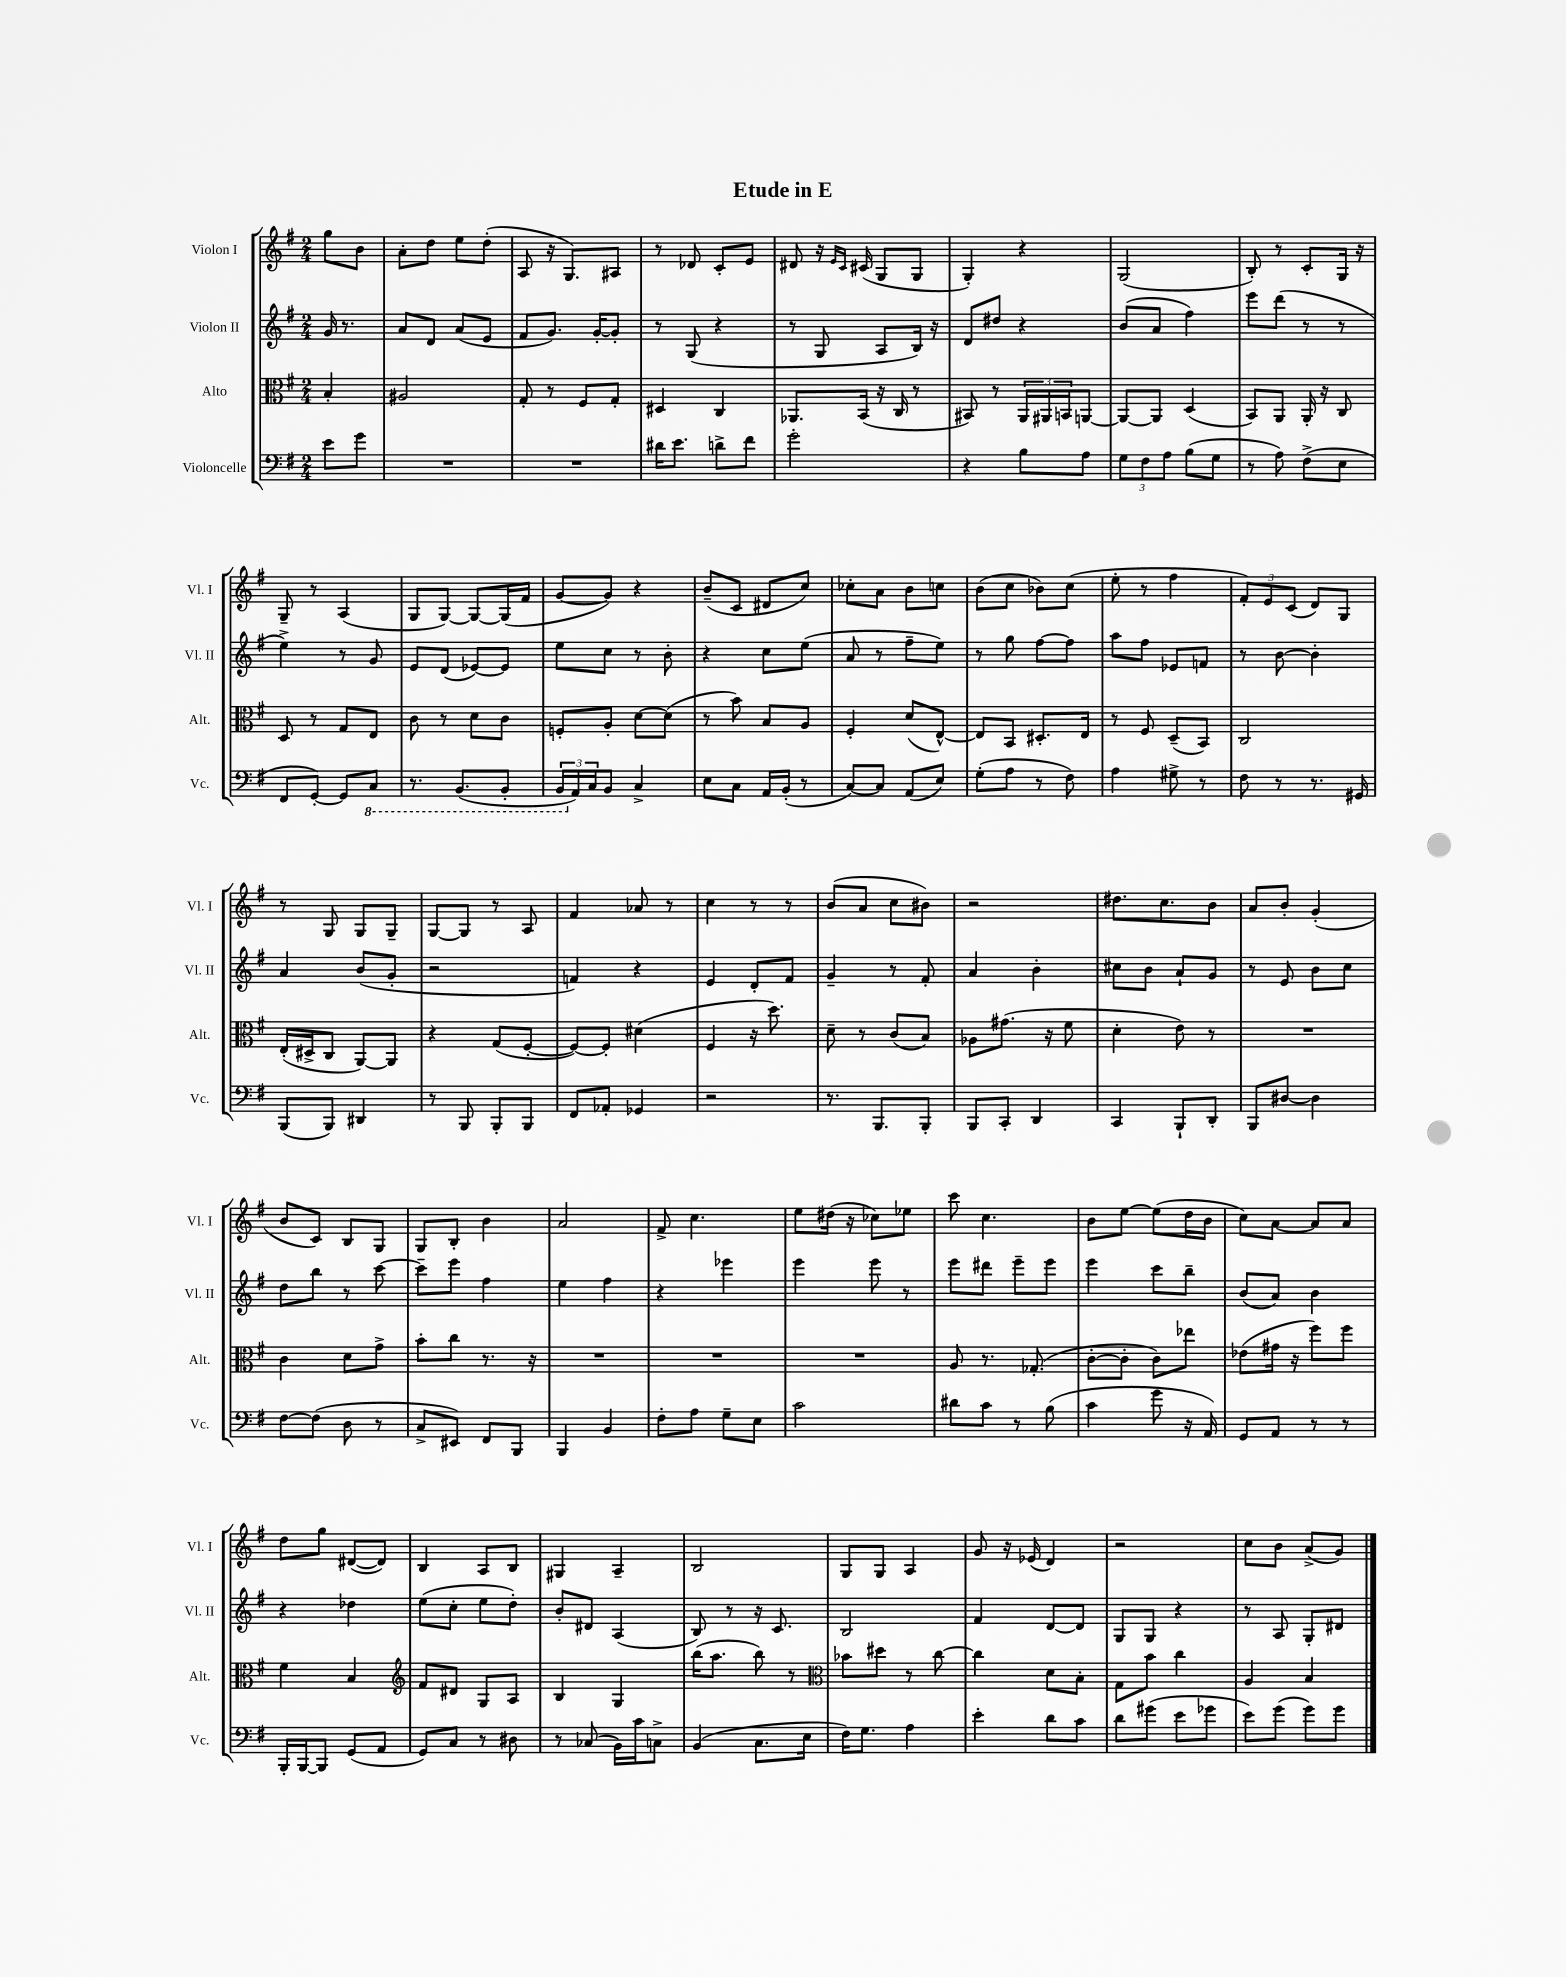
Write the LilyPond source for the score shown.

\header { title = "Etude in E" }
<<
\new StaffGroup <<
\new Staff = "s0" \with { instrumentName = "Violon I" shortInstrumentName = "Vl. I" } {
    \clef treble \key g \major \numericTimeSignature \time 2/4 \partial 4
    g''8 b'8 |
    a'8-. d''8 e''8 d''8-.( |
    a8 r16 g8.) ais8 |
    r8 des'8 c'8-. e'8 |
    dis'8 r16 \grace { e'16 c'16 } cis'16( g8 g8 |
    g4-.) r4 |
    g2( |
    b8-.) r8 c'8-. g16 r16 |
    g8-- r8 a4( |
    g8 g8~) g8~ g16( fis'16 |
    g'8~ g'8) r4 |
    b'8--( c'8 dis'8 c''8) |
    ces''8-. a'8 b'8 c''8 |
    b'8( c''8 bes'8) c''8( |
    e''8-. r8 fis''4 |
    \tuplet 3/2 { fis'8-.) e'8 c'8( } d'8) g8 |
    r8 g8 g8 g8-- |
    g8~ g8 r8 a8 |
    fis'4 aes'8 r8 |
    c''4 r8 r8 |
    b'8( a'8 c''8 bis'8) |
    r2 |
    dis''8. c''8. b'8 |
    a'8 b'8-. g'4-.( |
    b'8 c'8) b8 g8 |
    g8 b8-. b'4 |
    a'2 |
    fis'8-> c''4. |
    e''8 dis''16( r16 ces''8) ees''8 |
    c'''8 c''4. |
    b'8 e''8~ e''8( d''16 b'16 |
    c''8) a'8~ a'8 a'8 |
    d''8 g''8 dis'8~( dis'8) |
    b4 a8 b8 |
    gis4 a4-- |
    b2 |
    g8 g8 a4 |
    g'8 r16 ees'16( d'4) |
    r2 |
    c''8 b'8 a'8->( g'8) \bar "|." |
}
\new Staff = "s1" \with { instrumentName = "Violon II" shortInstrumentName = "Vl. II" } {
    \clef treble \key g \major \numericTimeSignature \time 2/4 \partial 4
    g'16 r8. |
    a'8 d'8 a'8( e'8 |
    fis'8 g'8.) g'16~-. g'8-. |
    r8 g8( r4 |
    r8 g8 a8 b16) r16 |
    d'8 dis''8 r4 |
    b'8( a'8 fis''4) |
    e'''8 d'''8( r8 r8 |
    e''4->) r8 g'8 |
    e'8 d'8( ees'8~) ees'8 |
    e''8 c''8 r8 b'8-. |
    r4 c''8 e''8( |
    a'8 r8 fis''8-- e''8) |
    r8 g''8 fis''8~ fis''8 |
    a''8 fis''8 ees'8 f'8 |
    r8 b'8~ b'4-. |
    a'4 b'8( g'8-. |
    r2 |
    f'4) r4 |
    e'4 d'8-. fis'8 |
    g'4-- r8 fis'8-. |
    a'4 b'4-. |
    cis''8 b'8 a'8-! g'8 |
    r8 e'8 b'8 c''8 |
    d''8 b''8 r8 c'''8~ |
    c'''8-- e'''8 fis''4 |
    e''4 fis''4 |
    r4 ees'''4 |
    e'''4 e'''8 r8 |
    e'''8 dis'''8 e'''8-- e'''8 |
    e'''4 c'''8 b''8-- |
    b'8( a'8) b'4 |
    r4 des''4 |
    e''8( c''8-. e''8 d''8-.) |
    b'8-. dis'8 a4( |
    b8) r8 r16 c'8. |
    b2 |
    fis'4 d'8~ d'8 |
    g8 g8 r4 |
    r8 a8 g8-. dis'8 \bar "|." |
}
\new Staff = "s2" \with { instrumentName = "Alto" shortInstrumentName = "Alt." } {
    \clef alto \key g \major \numericTimeSignature \time 2/4 \partial 4
    b4-. |
    ais2 |
    g8-. r8 fis8 g8-. |
    dis4 c4 |
    aes,8. b,16( r16 c16 r8 |
    bis,8) r8 \tuplet 3/2 { a,16 ais,16 b,16 } a,8~ |
    a,8~ a,8 d4( |
    b,8) a,8 a,16-. r16 c8 |
    d8 r8 g8 e8 |
    c'8 r8 d'8 c'8 |
    f8-. a8-. d'8~ d'8( |
    r8 b'8) b8 a8 |
    fis4-. d'8( e8~-^) |
    e8 b,8 dis8.-. e16 |
    r8 fis8 d8--( b,8) |
    c2 |
    e16-.( dis16-> c8 a,8~) a,8 |
    r4 g8( fis8~-. |
    fis8~) fis8-. dis'4( |
    fis4 r16 d''8.) |
    d'8-- r8 c'8( b8) |
    aes8 gis'8.( r16 fis'8 |
    d'4-. e'8) r8 |
    R2 |
    c'4 d'8 g'8-> |
    b'8-. c''8 r8. r16 |
    R2 |
    R2 |
    R2 |
    a8 r8. ges8.-.( |
    c'8~-. c'8-. c'8) ees''8 |
    ees'8( gis'16 r16 fis''8) fis''8 |
    fis'4 b4 |
    \clef treble fis'8 dis'8 g8 a8 |
    b4 g4 |
    b''16( a''8. b''8) r8 |
    \clef alto bes'8 dis''8 r8 c''8~ |
    c''4 d'8 b8-. |
    g8 b'8 c''4 |
    a4 b4 \bar "|." |
}
\new Staff = "s3" \with { instrumentName = "Violoncelle" shortInstrumentName = "Vc." } {
    \clef bass \key g \major \numericTimeSignature \time 2/4 \partial 4
    e'8 g'8 |
    R2 |
    R2 |
    dis'16 e'8. d'8-> fis'8 |
    g'2-. |
    r4 b8 a8 |
    \tuplet 3/2 { g8 fis8 a8 } b8( g8 |
    r8 a8) fis8->( e8 |
    fis,8 g,8~-.) g,8 \ottava #-1 c,8 |
    r8. b,,8.( b,,8-. |
    \tuplet 3/2 { b,,16 \ottava #0 a,16) c16 } b,8 c4-> |
    e8 c8 a,16 b,16-.( r8 |
    c8~) c8 a,8( e8) |
    g8-.( a8 r8 fis8) |
    a4 gis8-> r8 |
    fis8 r8 r8. gis,16 |
    b,,8( b,,8) dis,4 |
    r8 b,,8 b,,8-. b,,8 |
    fis,8 aes,8-. ges,4 |
    r2 |
    r8. b,,8. b,,8-. |
    b,,8 c,8-. d,4 |
    c,4 b,,8-! d,8-. |
    b,,8 dis8~ dis4 |
    fis8~ fis8( d8 r8 |
    c8-> eis,8) fis,8 b,,8 |
    b,,4 b,4 |
    fis8-. a8 g8-- e8 |
    c'2 |
    dis'8 c'8 r8 b8( |
    c'4 g'8 r16 a,16) |
    g,8 a,8 r8 r8 |
    b,,16-. b,,16~ b,,8 g,8( a,8 |
    g,8) c8 r8 dis8 |
    r8 ces8( b,16) c'16 c8-> |
    b,4( c8. e16 |
    fis16) g8. a4 |
    e'4-. d'8 c'8 |
    d'8 gis'8( e'8 ges'8 |
    e'8) g'8( g'8) g'8 \bar "|." |
}
>>
>>
\layout { \context { \Score \remove "Bar_number_engraver" } }
